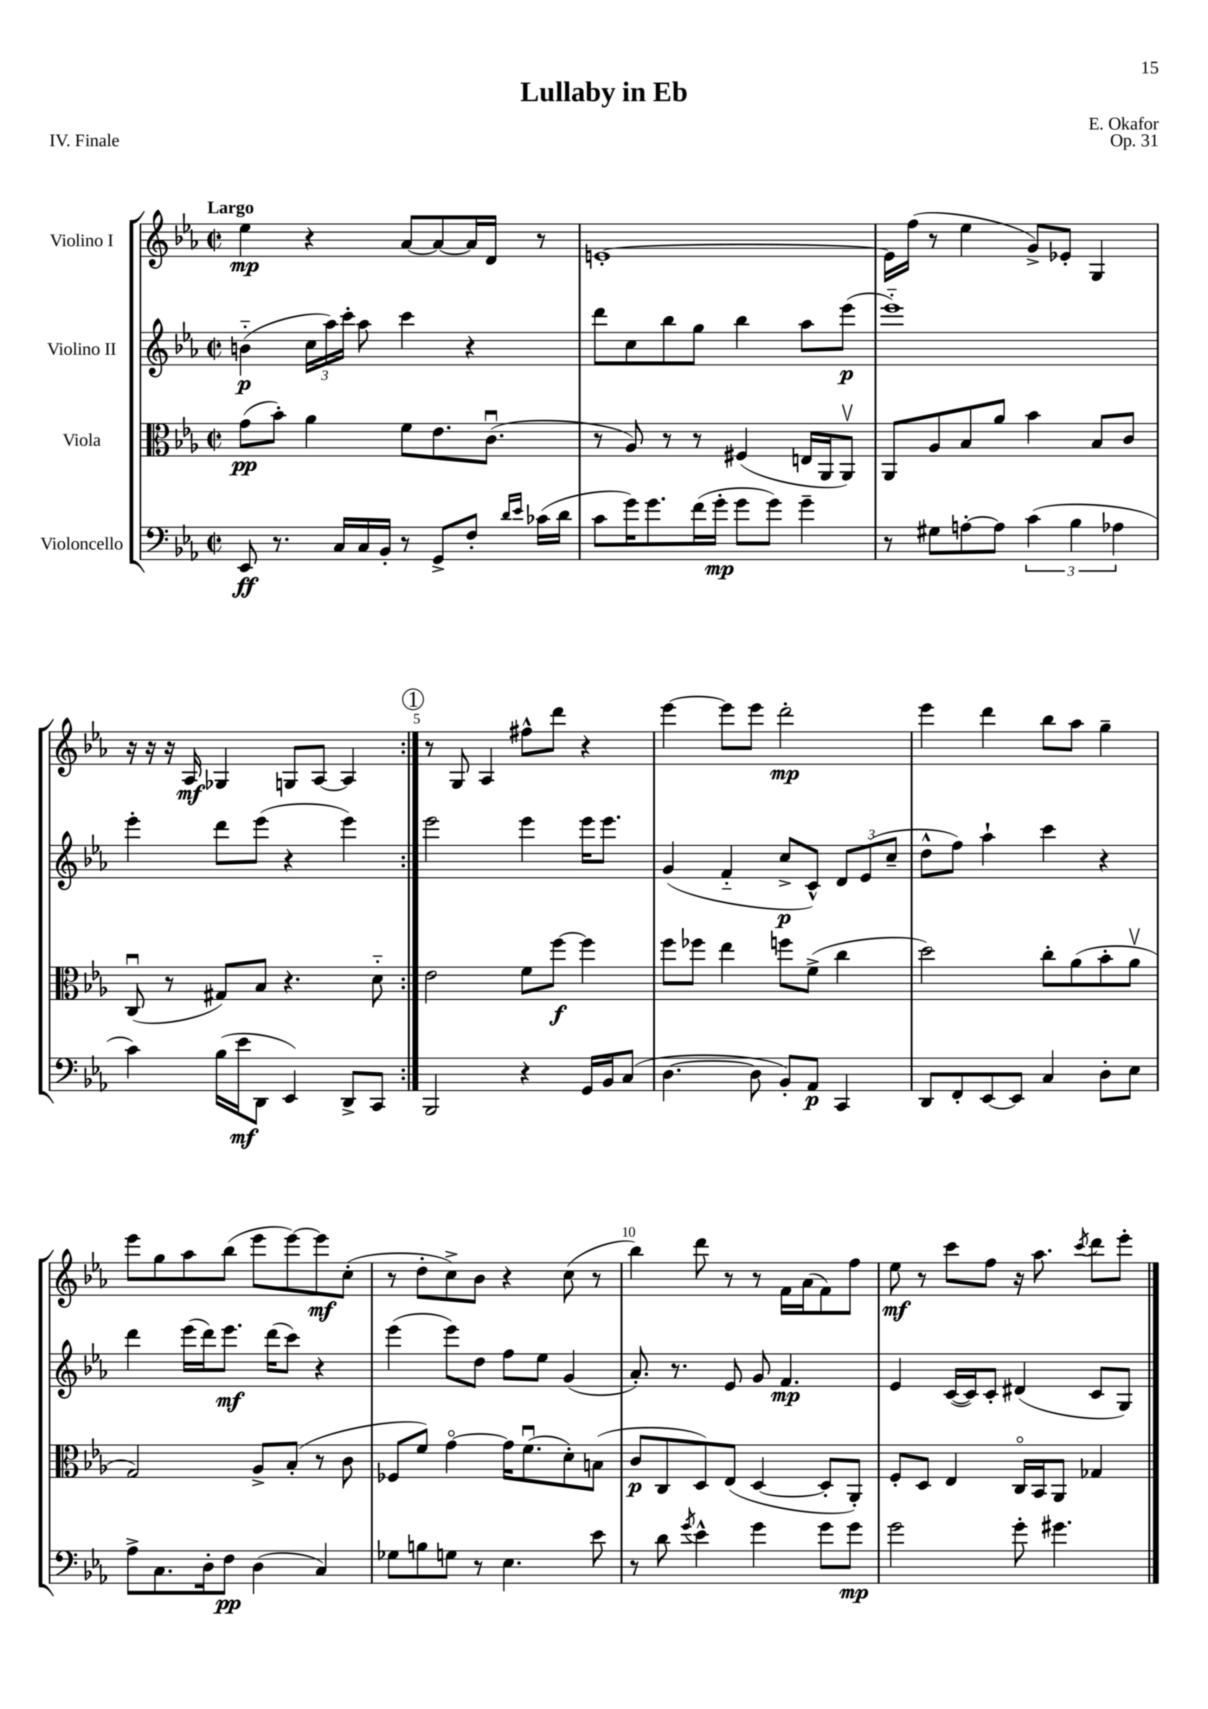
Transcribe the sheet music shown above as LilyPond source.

\header { title = "Lullaby in Eb" composer = "E. Okafor" opus = "Op. 31" piece = "IV. Finale" }
<<
\new StaffGroup <<
\new Staff = "s0" \with { instrumentName = "Violino I" } {
    \clef treble \key ees \major \defaultTimeSignature \time 2/2 \tempo "Largo"
    \autoBeamOff \repeat volta 2 { ees''4\mp r4 aes'8[~ aes'8~ aes'16 d'16] r8 |
    e'1~-. |
    e'16[ f''16]( r8 ees''4 g'8[->) ees'8]-. g4 |
    r16 r16 r16 aes16\mf ges4 g8[ aes8]~ aes4 | }
    \mark \markup { \circle "1" } r8 g8 aes4 fis''8[-^ d'''8] r4 |
    ees'''4~ ees'''8[ ees'''8] d'''2-.\mp |
    ees'''4 d'''4 bes''8[ aes''8] g''4-- |
    ees'''8[ g''8 aes''8 bes''8]( ees'''8[ ees'''8~) ees'''8\mf c''8]-.( |
    r8 d''8[-. c''8->) bes'8] r4 c''8( r8 |
    bes''4) d'''8 r8 r8 f'16[ aes'16( f'8) f''8] |
    ees''8\mf r8 c'''8[ f''8] r16 aes''8. \acciaccatura { c'''8 } d'''8[ ees'''8]-. \bar "|." |
}
\new Staff = "s1" \with { instrumentName = "Violino II" } {
    \clef treble \key ees \major \defaultTimeSignature \time 2/2
    \autoBeamOff \repeat volta 2 { b'4-_\p( \tuplet 3/2 { c''16[ aes''16) c'''16]-. } aes''8 c'''4 r4 |
    d'''8[ c''8 bes''8 g''8] bes''4 aes''8[ ees'''8]\p( |
    ees'''1-_) |
    ees'''4-. d'''8[ ees'''8]( r4 ees'''4) | }
    \mark \markup { \circle "1" } ees'''2 ees'''4 ees'''16[ ees'''8.] |
    g'4( f'4-_ c''8[->\p c'8]-^) \tuplet 3/2 { d'8[ ees'8( c''8]-- } |
    d''8[-^ f''8]) aes''4-! c'''4 r4 |
    d'''4 ees'''16[( d'''16) ees'''8.]\mf d'''16[( c'''8]) r4 |
    ees'''4( ees'''8[) d''8] f''8[ ees''8] g'4( |
    aes'8.-.) r8. ees'8 g'8 f'4.\mp |
    ees'4 c'16[~( c'16) c'8]-. dis'4( c'8[ g8]) \bar "|." |
}
\new Staff = "s2" \with { instrumentName = "Viola" } {
    \clef alto \key ees \major \defaultTimeSignature \time 2/2
    \autoBeamOff \repeat volta 2 { g'8[\pp( bes'8]-.) aes'4 f'8[ ees'8. c'8.]\downbow( |
    r8 aes8) r8 r8 fis4( e16[ aes,16 aes,8]\upbow) |
    aes,8[ aes8 bes8 aes'8] bes'4 bes8[ c'8] |
    c8\downbow( r8 gis8[) bes8] r4. d'8-_ | }
    \mark \markup { \circle "1" } ees'2 f'8[ f''8]~\f f''4 |
    f''8[ fes''8] ees''4 f''8[ f'8]->( c''4 |
    d''2) c''8[-. aes'8( bes'8-. aes'8]\upbow |
    g2) aes8[-> bes8]-.( r8 c'8 |
    fes8[ f'8]) g'4~\flageolet g'16[ f'8.\downbow( d'8-.) b8]( |
    c'8[\p c8 d8) ees8]( d4~ d8[-. aes,8]-.) |
    f8[-. d8] ees4 c16[\flageolet bes,16 aes,8] ges4 \bar "|." |
}
\new Staff = "s3" \with { instrumentName = "Violoncello" } {
    \clef bass \key ees \major \defaultTimeSignature \time 2/2
    \autoBeamOff \repeat volta 2 { ees,8\ff r8. c16[ c16 bes,16]-. r8 g,8[-> f8]-. \grace { d'16[ ees'16] } ces'16[( d'16] |
    c'8[ g'16) g'8. f'16( g'16]-.\mp g'8[ g'8]) g'4-- |
    r8 gis8[ a8~-. a8] \tuplet 3/2 { c'4( bes4 aes4 } |
    c'4) bes16[( ees'16\mf d,8] ees,4) d,8[-> c,8] | }
    \mark \markup { \circle "1" } bes,,2 r4 g,16[ bes,16 c8]( |
    d4.~ d8 bes,8[-.) aes,8]\p c,4 |
    d,8[ f,8-. ees,8~ ees,8] c4 d8[-. ees8] |
    aes8[-> c8. d16-. f8]\pp d4( c4) |
    ges8[ b8 g8] r8 ees4. ees'8 |
    r8 d'8 \acciaccatura { g'8 } ees'4-^ g'4 g'8[ g'8]\mp |
    g'2 g'8-. gis'4. \bar "|." |
}
>>
>>
\layout { \context { \Score \override BarNumber.break-visibility = ##(#f #t #t) barNumberVisibility = #(every-nth-bar-number-visible 5) } }
